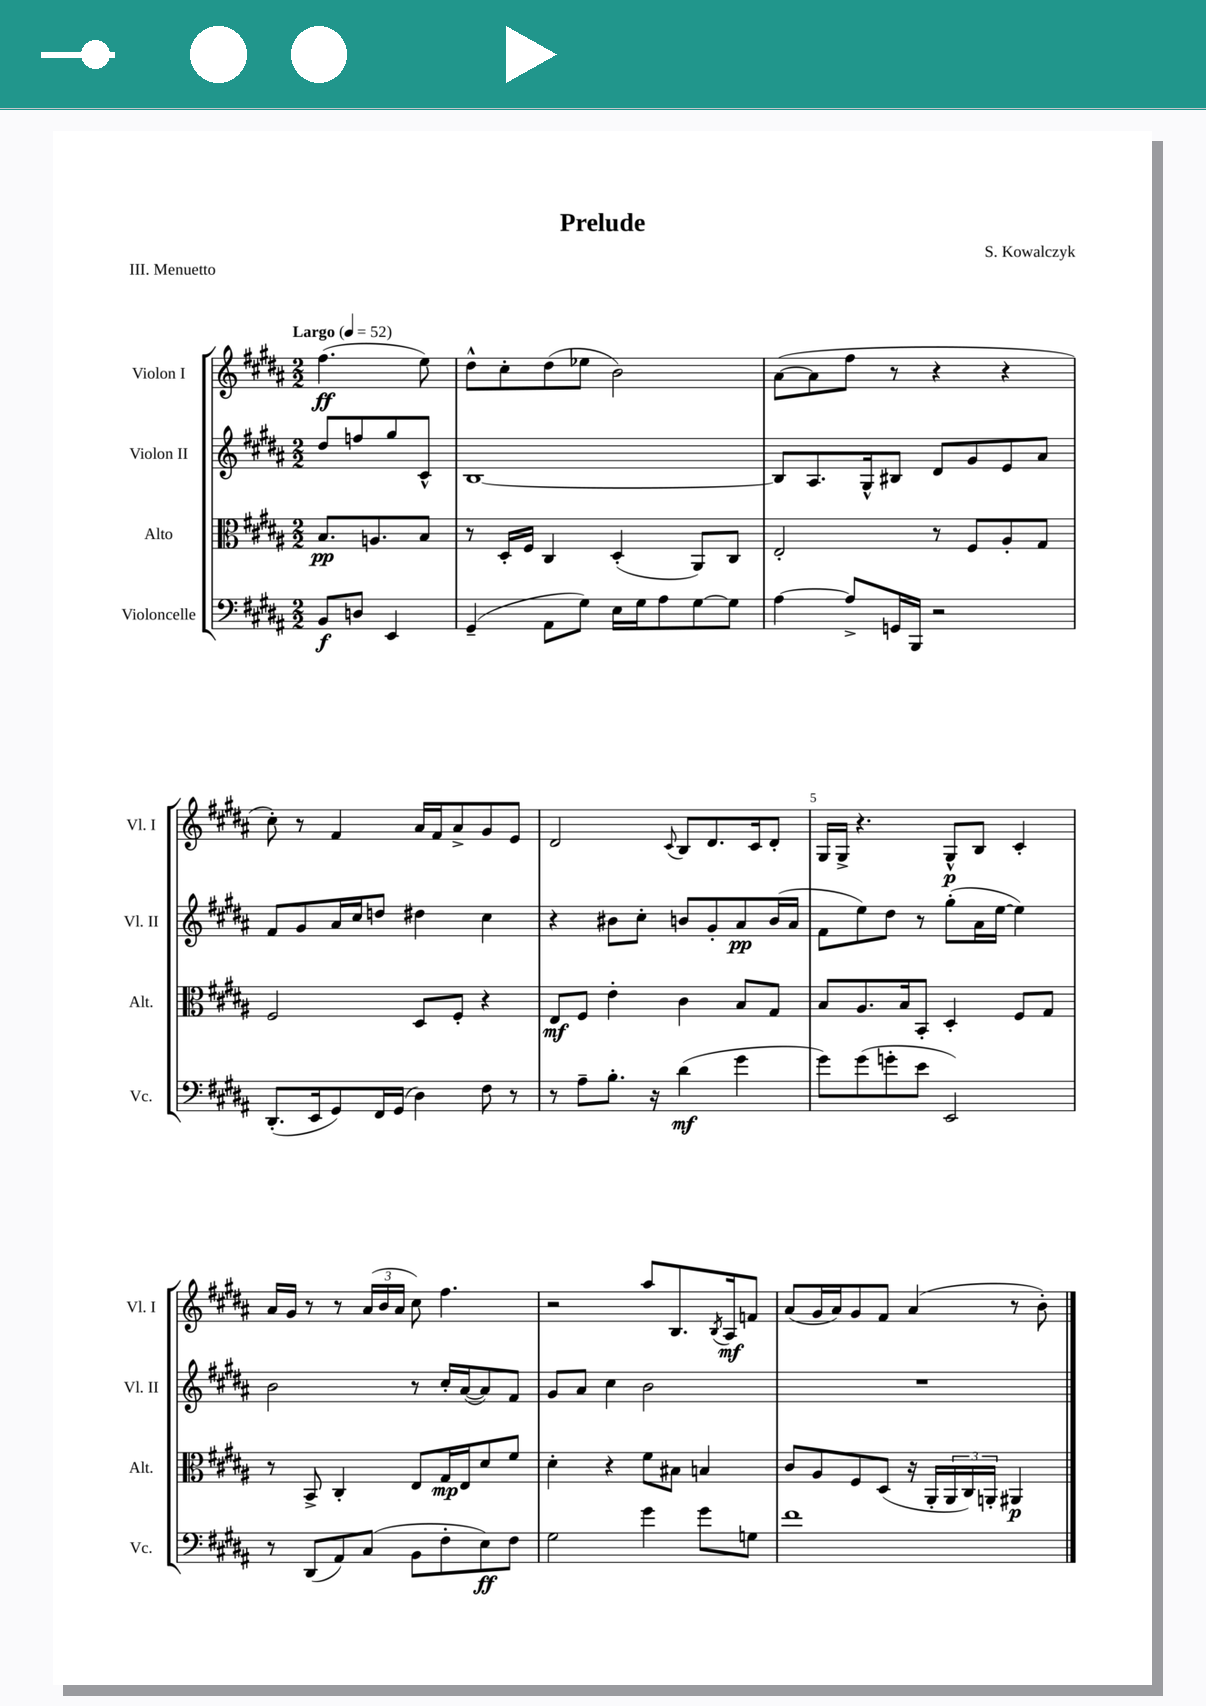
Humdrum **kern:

**kern	**dynam	**kern	**dynam	**kern	**dynam	**kern	**dynam
*part4	*part4	*part3	*part3	*part2	*part2	*part1	*part1
*staff4	*staff4	*staff3	*staff3	*staff2	*staff2	*staff1	*staff1
*I"Violoncelle	*	*I"Alto	*	*I"Violon II	*	*I"Violon I	*
*I'Vc.	*	*I'Alt.	*	*I'Vl. II	*	*I'Vl. I	*
*clefF4	*	*clefC3	*	*clefG2	*	*clefG2	*
*k[f#c#g#d#a#]	*	*k[f#c#g#d#a#]	*	*k[f#c#g#d#a#]	*	*k[f#c#g#d#a#]	*
*M2/2	*	*M2/2	*	*M2/2	*	*M2/2	*
*MM52	*	*MM52	*	*MM52	*	*MM52	*
=	=	=	=	=	=	=	=
!	!	!	!	!	!	!LO:TX:a:B:t=Largo	!
8BB/L	f	8.B/L	pp	8dd#/L	.	(4.ff#\	ff
8Dn/J	.	.	.	8ffn/	.	.	.
.	.	8.An/	.	.	.	.	.
4EE/	.	.	.	8gg#/	.	.	.
.	.	8B/J	.	8c#^^/J	.	8ee\)	.
=1	=1	=1	=1	=1	=1	=1	=1
(4GG#~/	.	8r	.	[1B	.	8dd#^^\L	.
.	.	16D#'/LL	.	.	.	8cc#'\	.
.	.	16F#/JJ	.	.	.	.	.
8AA#\L	.	4C#/	.	.	.	(8dd#\	.
8G#\J)	.	.	.	.	.	8ee-X\J	.
16E\LL	.	(4D#'/	.	.	.	2b\)	.
16G#\J	.	.	.	.	.	.	.
8A#\	.	.	.	.	.	.	.
[8G#\	.	8AA#/L)	.	.	.	.	.
8G#\J]	.	8C#/J	.	.	.	.	.
=2	=2	=2	=2	=2	=2	=2	=2
[4A#\	.	2E'/	.	8B/L]	.	([8a#\L	.
.	.	.	.	8.A#/	.	8a#\]	.
8A#^/L]	.	.	.	.	.	8ff#\J	.
.	.	.	.	16G#^^/k	.	.	.
16GGn/L	.	.	.	8B#X/J	.	8r	.
16BBB/JJ	.	.	.	.	.	.	.
2r	.	8r	.	8d#/L	.	4r	.
.	.	8F#/L	.	8g#/	.	.	.
.	.	8A#'/	.	8e/	.	4r	.
.	.	8G#/J	.	8a#/J	.	.	.
!!LO:LB:g=z
=3	=3	=3	=3	=3	=3	=3	=3
(8.DD#'/L	.	2F#/	.	8f#/L	.	8cc#'\)	.
.	.	.	.	8g#/	.	8r	.
16EE/k	.	.	.	.	.	.	.
8GG#/)	.	.	.	16a#/L	.	4f#/	.
.	.	.	.	16cc#/J	.	.	.
16FF#/L	.	.	.	8ddn/J	.	.	.
(16GG#/JJ	.	.	.	.	.	.	.
4D#\)	.	8D#/L	.	4dd#X\	.	16a#/LL	.
.	.	.	.	.	.	16f#/J	.
.	.	8F#'/J	.	.	.	8a#^/	.
8F#\	.	4r	.	4cc#\	.	8g#/	.
8r	.	.	.	.	.	8e/J	.
=4	=4	=4	=4	=4	=4	=4	=4
8r	.	8E/L	mf	4r	.	2d#/	.
8A#~\L	.	8F#/J	.	.	.	.	.
8.B'\J	.	4e'\	.	8b#X\L	.	.	.
.	.	.	.	8cc#'\J	.	.	.
16r	.	.	.	.	.	.	.
.	.	.	.	.	.	8qqc#/	.
(4d#\	mf	4c#\	.	8bn/L	.	8B/L	.
.	.	.	.	8g#'/	.	8.d#/	.
4g#\	.	8B/L	.	8a#/	pp	.	.
.	.	.	.	.	.	16c#/k	.
.	.	8G#/J	.	(16b/L	.	8d#'/J	.
.	.	.	.	16a#/JJ	.	.	.
=5	=5	=5	=5	=5	=5	=5	=5
8g#\L)	.	8B/L	.	8f#\L	.	16G#/LL	.
.	.	.	.	.	.	16G#^/JJ	.
(8g#\	.	8.A#/	.	8ee\)	.	4.r	.
8gn'\	.	.	.	8dd#\J	.	.	.
.	.	16B/k	.	.	.	.	.
8e\J	.	8BB'/J	.	8r	.	.	.
2EE/)	.	4D#'/	.	(8gg#'\L	.	8G#^^/L	p
.	.	.	.	16a#\L	.	8B/J	.
.	.	.	.	[16ee\JJ	.	.	.
.	.	8F#/L	.	4ee\])	.	4c#'/	.
.	.	8G#/J	.	.	.	.	.
!!LO:LB:g=z
=6	=6	=6	=6	=6	=6	=6	=6
8r	.	8r	.	2b\	.	16a#/LL	.
.	.	.	.	.	.	16g#/JJ	.
(8DD#/L	.	8BB^/	.	.	.	8r	.
8AA#/)	.	4C#'/	.	.	.	8r	.
(8C#/J	.	.	.	.	.	(24a#/LL	.
.	.	.	.	.	.	24b/	.
.	.	.	.	.	.	24a#/JJ	.
8BB\L	.	8E/L	.	8r	.	8cc#\)	.
8F#'\	.	16G#/L	mp	16cc#'/LL	.	4.ff#\	.
.	.	16E/J	.	([16a#/J	.	.	.
8E\)	ff	8d#/	.	8a#/])	.	.	.
8F#\J	.	8f#/J	.	8f#/J	.	.	.
=7	=7	=7	=7	=7	=7	=7	=7
2G#\	.	4d#'\	.	8g#/L	.	2r	.
.	.	.	.	8a#/J	.	.	.
.	.	4r	.	4cc#\	.	.	.
4g#\	.	8f#\L	.	2b\	.	8aa#/L	.
.	.	8B#X\J	.	.	.	8.B/	.
8g#\L	.	4Bn/	.	.	.	.	.
.	.	.	.	.	.	8qB/	.
.	.	.	.	.	.	16A#/k	mf
8Gn\J	.	.	.	.	.	8fn/J	.
=8	=8	=8	=8	=8	=8	=8	=8
1f#	.	8c#/L	.	1r	.	(8a#/L	.
.	.	8A#/	.	.	.	16g#/L	.
.	.	.	.	.	.	16a#/J)	.
.	.	8F#/	.	.	.	8g#/	.
.	.	(8D#/J	.	.	.	8f#/J	.
.	.	16r	.	.	.	(4a#/	.
.	.	16AA#'/LL	.	.	.	.	.
.	.	24AA#/	.	.	.	.	.
.	.	24C#/)	.	.	.	.	.
.	.	24AAn'/JJ	.	.	.	.	.
.	.	4AA#X/	p	.	.	8r	.
.	.	.	.	.	.	8b'\)	.
==	==	==	==	==	==	==	==
*-	*-	*-	*-	*-	*-	*-	*-
